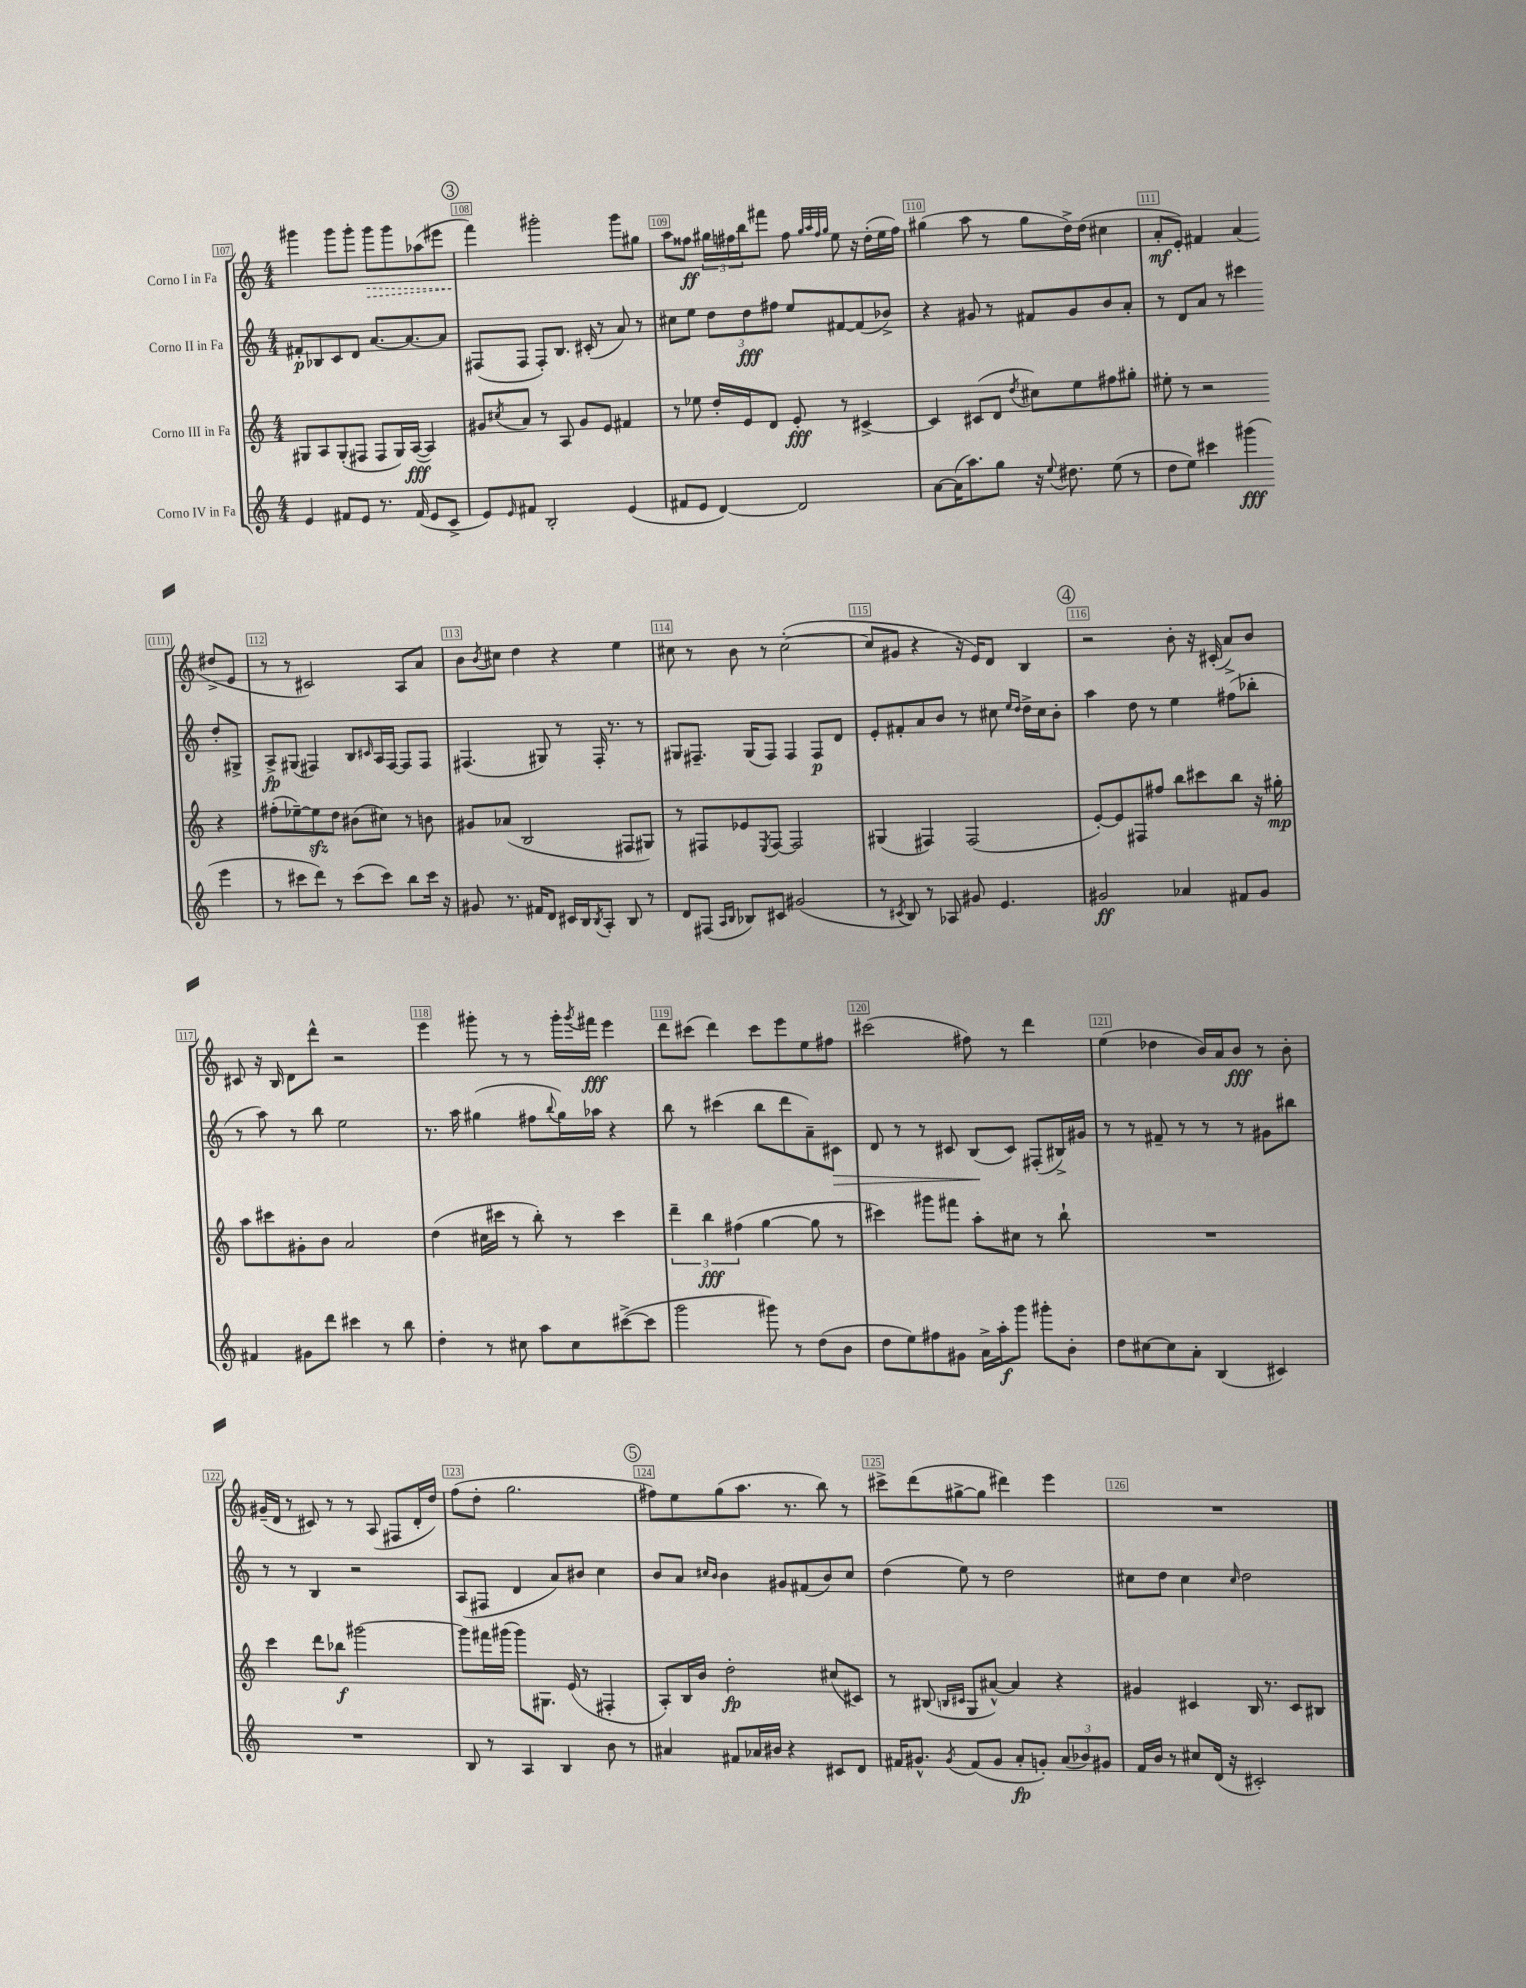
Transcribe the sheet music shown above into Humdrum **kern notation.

**kern	**dynam	**kern	**dynam	**kern	**dynam	**kern	**dynam
*part4	*part4	*part3	*part3	*part2	*part2	*part1	*part1
*staff4	*staff4	*staff3	*staff3	*staff2	*staff2	*staff1	*staff1
*I"Corno IV in Fa	*	*I"Corno III in Fa	*	*I"Corno II in Fa	*	*I"Corno I in Fa	*
*clefG2	*	*clefG2	*	*clefG2	*	*clefG2	*
*k[]	*	*k[]	*	*k[]	*	*k[]	*
*M4/4	*	*M4/4	*	*M4/4	*	*M4/4	*
=107	=107	=107	=107	=107	=107	=107	=107
4e/	.	8G#X/L	.	8f#X'/L	p	4ggg#X\	.
.	.	8A/	.	8B-X/	.	.	.
8f#X/L	.	(8G#'/	.	8c/	.	8ggg#\L	.
8e/J	.	8F#X/J	.	8d/J	.	8ggg#'\J	.
!	!	!	!	!	!	!	!LO:HP:b
8.r	.	8F#/L	.	[8.a/L	.	8ggg#\L	>
.	.	16G#/L)	.	.	.	8ggg#\	.
(16f#/	.	([16A/JJ	fff	8.a/_	.	.	.
8e/L	.	4A/])	.	.	.	(8aa-X\	.
8c^/J	.	.	.	8a/J]	.	8eee#X\J	.
!!LO:REH:place=s1:t=3
=108	=108	=108	=108	=108	=108	=108	=108
8e/L)	.	8g#X/L	.	(8F#X/L	.	4fff\)	.
16qqe/	.	8qcc#X/	.	.	.	.	.
8f#X/J	.	8a/J	.	8F#/J	.	.	.
2B'/	.	8r	.	8F#'/L)	.	2ggg#X'\	]
.	.	8A/	.	8.B/J	.	.	.
.	.	8g#/L	.	.	.	.	.
.	.	.	.	(16c#X'/	.	.	.
.	.	8e/J	.	8r	.	.	.
(4e/	.	4f#X/	.	8a/)	.	8ggg#\L	.
.	.	.	.	8r	.	8gg#X\J	.
=109	=109	=109	=109	=109	=109	=109	=109
8f#X/L	.	8r	.	8cc#X\L	.	8aa\L	.
8e/J	.	8ee-X\	.	8ee\J	.	8ff##X\J	ff
[4d/)	.	16dd'/LL	.	12dd\L	.	24gg#X\LL	.
.	.	.	.	.	.	24ff#X\	.
.	.	16e/J	.	.	.	.	.
.	.	.	.	12dd\	fff	24bb\J	.
.	.	8d/J	.	.	.	8fff#X\J	.
.	.	.	.	12ff#X\J	.	.	.
2d/]	.	8e'/	fff	8ee/L	.	8ff#\	.
.	.	.	.	.	.	32qqgg#/LLL	.
.	.	.	.	.	.	32qqaa/	.
.	.	.	.	.	.	32qqff#/	.
.	.	.	.	.	.	32qqgg#/JJJ	.
.	.	8r	.	[8f#X/	.	8ee\	.
.	.	[4c#X^/	.	(8f#/]	.	16r	.
.	.	.	.	.	.	(16dd'\LL	.
.	.	.	.	8b-X^/J)	.	16ee\	.
.	.	.	.	.	.	16ff#\JJ)	.
=110	=110	=110	=110	=110	=110	=110	=110
[8a\L	.	4c#/]	.	4r	.	(4gg#X\	.
(16a\K]	.	.	.	.	.	.	.
8.aa\)	.	.	.	.	.	.	.
.	.	(8c#X/L	.	8g#X/	.	8aa\	.
8gg\J	.	8d/J	.	8r	.	8r	.
.	.	8qdd/	.	.	.	.	.
16r	.	8cc#X\L)	.	8f#X/L	.	8gg#\L	.
8qqee/	.	.	.	.	.	.	.
8.dd#X\	.	.	.	.	.	.	.
.	.	8ee\	.	8g#/	.	16dd^\L)	.
.	.	.	.	.	.	(16dd\JJ	.
(8ee\	.	8ff#X\	.	8b/	.	4cc#X\	.
8r	.	8gg#X'\J	.	8a'/J	.	.	.
=111	=111	=111	=111	=111	=111	=111	=111
8dd\L	.	8ee#X'\	.	8r	.	8a'/L	mf
8ee\J)	.	8r	.	8d/L	.	8e'/J)	.
4ccc#X\	.	2r	.	8a/J	.	4f#X/	.
.	.	.	.	8r	.	.	.
(4ggg#X\	fff	.	.	4ccc#X\	.	(4a/	.
4eee\	.	4r	.	8dd'/L	.	8dd#X^/L	.
.	.	.	.	8G#X^/J	.	8e/J	.
!!LO:LB:g=z
=112	=112	=112	=112	=112	=112	=112	=112
8r	.	(8ff#X'\L	.	8A^/L	fp	8r	.
8ccc#X\L	.	[8ee-X~\)	.	(8G#X/J	.	8r	.
8ddd\J)	.	8ee-zz\]	.	4F#X/)	.	2c#X/)	.
8r	.	8dd\J	.	.	.	.	.
(8ccc#\L	.	(8b#X\L	.	8B/L	.	.	.
.	.	.	.	16qqc#X/	.	.	.
8ccc#\J)	.	8cc#X\J)	.	16A/L	.	.	.
.	.	.	.	[16F#/JJ	.	.	.
8bb\L	.	8r	.	8F#/L]	.	8A/L	.
16ccc#\Jk	.	8bn\	.	8F#/J	.	8a/J	.
16r	.	.	.	.	.	.	.
=113	=113	=113	=113	=113	=113	=113	=113
8g#X/	.	8g#X/L	.	(4.F#X/	.	8b\L	.
.	.	.	.	.	.	8qb/	.
8.r	.	(8a-X/J	.	.	.	8cc#X\J	.
.	.	2B/	.	.	.	4dd\	.
16f#X/KL	.	.	.	.	.	.	.
8d/J	.	.	.	8G#X/)	.	.	.
16c#X/LL	.	.	.	8r	.	4r	.
16B/J	.	.	.	.	.	.	.
8qB/	.	.	.	.	.	.	.
8A'/J	.	.	.	16F#'/	.	.	.
.	.	.	.	8.r	.	.	.
8B/	.	8F#X/L	.	.	.	4ee\	.
8r	.	8G#X/J)	.	8r	.	.	.
=114	=114	=114	=114	=114	=114	=114	=114
8d/L	.	8r	.	8G#X/L	.	8cc#X\	.
(8F#X/J	.	8F#X/L	.	8.F#X~/J	.	8r	.
16qqA/LL	.	.	.	.	.	.	.
16qqB/JJ	.	.	.	.	.	.	.
8B-X/L)	.	8e-X/	.	.	.	8b\	.
.	.	.	.	(16G#/KL	.	.	.
.	.	8qE/	.	.	.	.	.
8c#X/J	.	[8F#/J	.	8F#/J)	.	8r	.
(2g#X/	.	2F#/]	.	4F#/	.	([2cc#'\	.
.	.	.	.	8F#/L	p	.	.
.	.	.	.	8d/J	.	.	.
=115	=115	=115	=115	=115	=115	=115	=115
8r	.	(4G#X/	.	8e'/L	.	8cc#/L]	.
8qc#X/	.	.	.	.	.	.	.
8B/)	.	.	.	8f#X'/	.	8g#X/J	.
8r	.	4F#X/)	.	8a/	.	4r	.
8A-X/	.	.	.	8b/J	.	.	.
8g#X/	.	(2F#/	.	8r	.	16r	.
.	.	.	.	.	.	16e/KL)	.
4.e/	.	.	.	8cc#X\	.	8d/J	.
.	.	.	.	16qqee/LL	.	.	.
.	.	.	.	16qqdd/JJ	.	.	.
.	.	.	.	16dd^\LL	.	4B/	.
.	.	.	.	16cc#\J	.	.	.
.	.	.	.	8b'\J	.	.	.
!!LO:REH:place=s1:t=4
=116	=116	=116	=116	=116	=116	=116	=116
2g#X/	ff	[8e'/L)	.	4aa\	.	2r	.
.	.	8e/]	.	.	.	.	.
.	.	8F#X/	.	8dd\	.	.	.
.	.	8ff#X/J	.	8r	.	.	.
4a-X/	.	8bb\L	.	4ee\	.	8b'\	.
.	.	8ccc#X\	.	.	.	16r	.
.	.	.	.	.	.	(16c#X'/	.
8f#X/L	.	8bb\J	.	(8ff#X\L	.	8a^/L)	.
8g#/J	.	16r	.	8bb-X'\J	.	8b/J	.
.	.	16gg#X'\	mp	.	.	.	.
!!LO:LB:g=z
=117	=117	=117	=117	=117	=117	=117	=117
4f#X/	.	8aa\L	.	8r	.	8c#X/	.
.	.	8ccc#X\	.	8aa\)	.	16r	.
.	.	.	.	.	.	16B/	.
8g#X\L	.	8g#X'\	.	8r	.	8d\L	.
8ddd\J	.	8b\J	.	8bb\	.	8ddd^^\J	.
4ccc#X\	.	2a/	.	2ee\	.	2r	.
8r	.	.	.	.	.	.	.
8bb\	.	.	.	.	.	.	.
=118	=118	=118	=118	=118	=118	=118	=118
4dd'\	.	(4dd\	.	8.r	.	4eee\	.
.	.	.	.	16aa\	.	.	.
8r	.	16cc#X\LL	.	(4gg#X\	.	8ggg#X'\	.
.	.	16ccc#X\JJ	.	.	.	.	.
8cc#X\	.	8r	.	.	.	8r	.
8aa\L	.	8bb'\)	.	8ff#X\L	.	8r	.
.	.	.	.	8qqbb/	.	.	.
8cc#\	.	8r	.	16gg#\L)	.	16ggg#'\LL	.
.	.	.	.	.	.	8qggg#/	.
.	.	.	.	16aa-X\JJ	.	16fff#X\JJ	fff
([8ccc#X^\	.	4ccc#\	.	4r	.	4eee\	.
8ccc#\J]	.	.	.	.	.	.	.
=119	=119	=119	=119	=119	=119	=119	=119
2ggg\	.	6ddd~\	.	8bb\	.	8ddd\L	.
.	.	.	.	8r	.	(8ccc#X\J	.
.	.	6bb\	fff	.	.	.	.
.	.	.	.	(4ccc#X\	.	4ddd\)	.
.	.	(6ff#X\	.	.	.	.	.
8ggg#X\)	.	[4gg\	.	8bb\L	.	8ccc#\L	.
8r	.	.	.	8ddd\	.	8eee\	.
(8dd\L	.	8gg\]	.	8a~\)	.	8ee\	.
!	!	!	!	!	!LO:HP:b	!	!
8b\J	.	8r	.	8c#X\J	>	8ff#X\J	.
=120	=120	=120	=120	=120	=120	=120	=120
8dd\L	.	4ccc#X\)	.	8d/	.	(2ccc#X\	.
8ee\)	.	.	.	8r	.	.	.
8ff#X\	.	8ggg#X\L	.	8r	.	.	.
8g#X\J	.	8fff#X\J	.	8c#X/	.	.	.
16a^\LL	.	8aa'\L	.	(8B/L	.	8ff#X\)	.
16aa'\J	f	.	.	.	.	.	.
8ggg\J	.	8cc#X\J	.	8c#/J)	]	8r	.
8ggg#X'\L	.	8r	.	(8F#X'/L	.	4ddd\	.
8b'\J	.	8bb`\	.	16B#X^/L)	.	.	.
.	.	.	.	16g#X/JJ	.	.	.
=121	=121	=121	=121	=121	=121	=121	=121
8dd\L	.	1r	.	8r	.	(4ee\	.
[8cc#X\	.	.	.	8r	.	.	.
8cc#\]	.	.	.	8f#X~/	.	4dd-X\	.
8a'\J	.	.	.	8r	.	.	.
(4B/	.	.	.	8r	.	16b/LL)	.
.	.	.	.	.	.	16a/J	.
.	.	.	.	8r	.	8b/J	fff
4c#X/)	.	.	.	8g#X\L	.	8r	.
.	.	.	.	8bb#X\J	.	8b'\	.
!!LO:LB:g=z
=122	=122	=122	=122	=122	=122	=122	=122
1r	.	4ccc\	.	8r	.	(16g#X~/LL	.
.	.	.	.	.	.	16d/JJ	.
.	.	.	.	8r	.	8r	.
.	.	8ddd\L	.	4B/	.	8c#X/)	.
.	.	8bb-X\J	f	.	.	8r	.
.	.	[2ggg#X\	.	2r	.	8r	.
.	.	.	.	.	.	(8A/	.
.	.	.	.	.	.	8F#X/L	.
.	.	.	.	.	.	16d'/L	.
.	.	.	.	.	.	16dd/JJ)	.
=123	=123	=123	=123	=123	=123	=123	=123
8B/	.	8ggg#\L]	.	(8A/L	.	(8ff\L	.
8r	.	16fff#X\L	.	8F#X/J	.	8dd'\J	.
.	.	(16ggg#X\JJ	.	.	.	.	.
4A/	.	8ggg#\L)	.	4d/	.	2.gg\	.
.	.	8.G#X\J	.	.	.	.	.
4B/	.	.	.	8a/L)	.	.	.
.	.	(16e/	.	.	.	.	.
.	.	8r	.	8b#X/J	.	.	.
8b\	.	4F#X'/	.	4cc\	.	.	.
8r	.	.	.	.	.	.	.
!!LO:REH:place=s1:t=5
=124	=124	=124	=124	=124	=124	=124	=124
4a#X/	.	8A'/L)	.	8b/L	.	8ff#X\L)	.
.	.	16B/L	.	8a/J	.	8ee\	.
.	.	16b/JJ	.	.	.	.	.
.	.	.	.	16qqcc#X/LL	.	.	.
.	.	.	.	16qqb/JJ	.	.	.
8f#X/L	.	2dd'\	fp	4b\	.	(8gg\	.
16a-X/L	.	.	.	.	.	8.aa\J	.
16b#X/JJ	.	.	.	.	.	.	.
4r	.	.	.	8g#X/L	.	.	.
.	.	.	.	.	.	8.r	.
.	.	.	.	(8f#X/	.	.	.
8c#X/L	.	(8cc#X/L	.	8b/)	.	8bb\)	.
8d/J	.	8c#X/J)	.	8cc#/J	.	8r	.
=125	=125	=125	=125	=125	=125	=125	=125
16f#X/KL	.	8r	.	(4dd\	.	8ccc#X^\L	.
8.g#X^^/J	.	.	.	.	.	.	.
.	.	(8B#X/	.	.	.	(8ddd\	.
.	.	16qqBn/LL	.	.	.	.	.
8qg#/	.	16qqc#X/JJ	.	.	.	.	.
(8f#/L	.	8G/L	.	8ee\)	.	[8gg#X^\	.
8g#/J	.	[8a#X^^/J)	.	8r	.	8gg#\J]	.
8a'/L	fp	4a#/]	.	2dd\	.	4ddd#X\)	.
8gn'/J)	.	.	.	.	.	.	.
(12a/L	.	4r	.	.	.	4eee\	.
12b-X/)	.	.	.	.	.	.	.
12g#X/J	.	.	.	.	.	.	.
=126	=126	=126	=126	=126	=126	=126	=126
16f/LL	.	4g#X/	.	8cc#X\L	.	1r	.
16b/JJ	.	.	.	.	.	.	.
8r	.	.	.	8dd\J	.	.	.
8cc#X/L	.	4c#X/	.	4cc#\	.	.	.
(16d/Jk	.	.	.	.	.	.	.
16r	.	.	.	.	.	.	.
.	.	.	.	16qqcc#/	.	.	.
2c#X'/)	.	16B/	.	2dd\	.	.	.
.	.	8.r	.	.	.	.	.
.	.	8c#/L	.	.	.	.	.
.	.	8B#X/J	.	.	.	.	.
==	==	==	==	==	==	==	==
*-	*-	*-	*-	*-	*-	*-	*-
